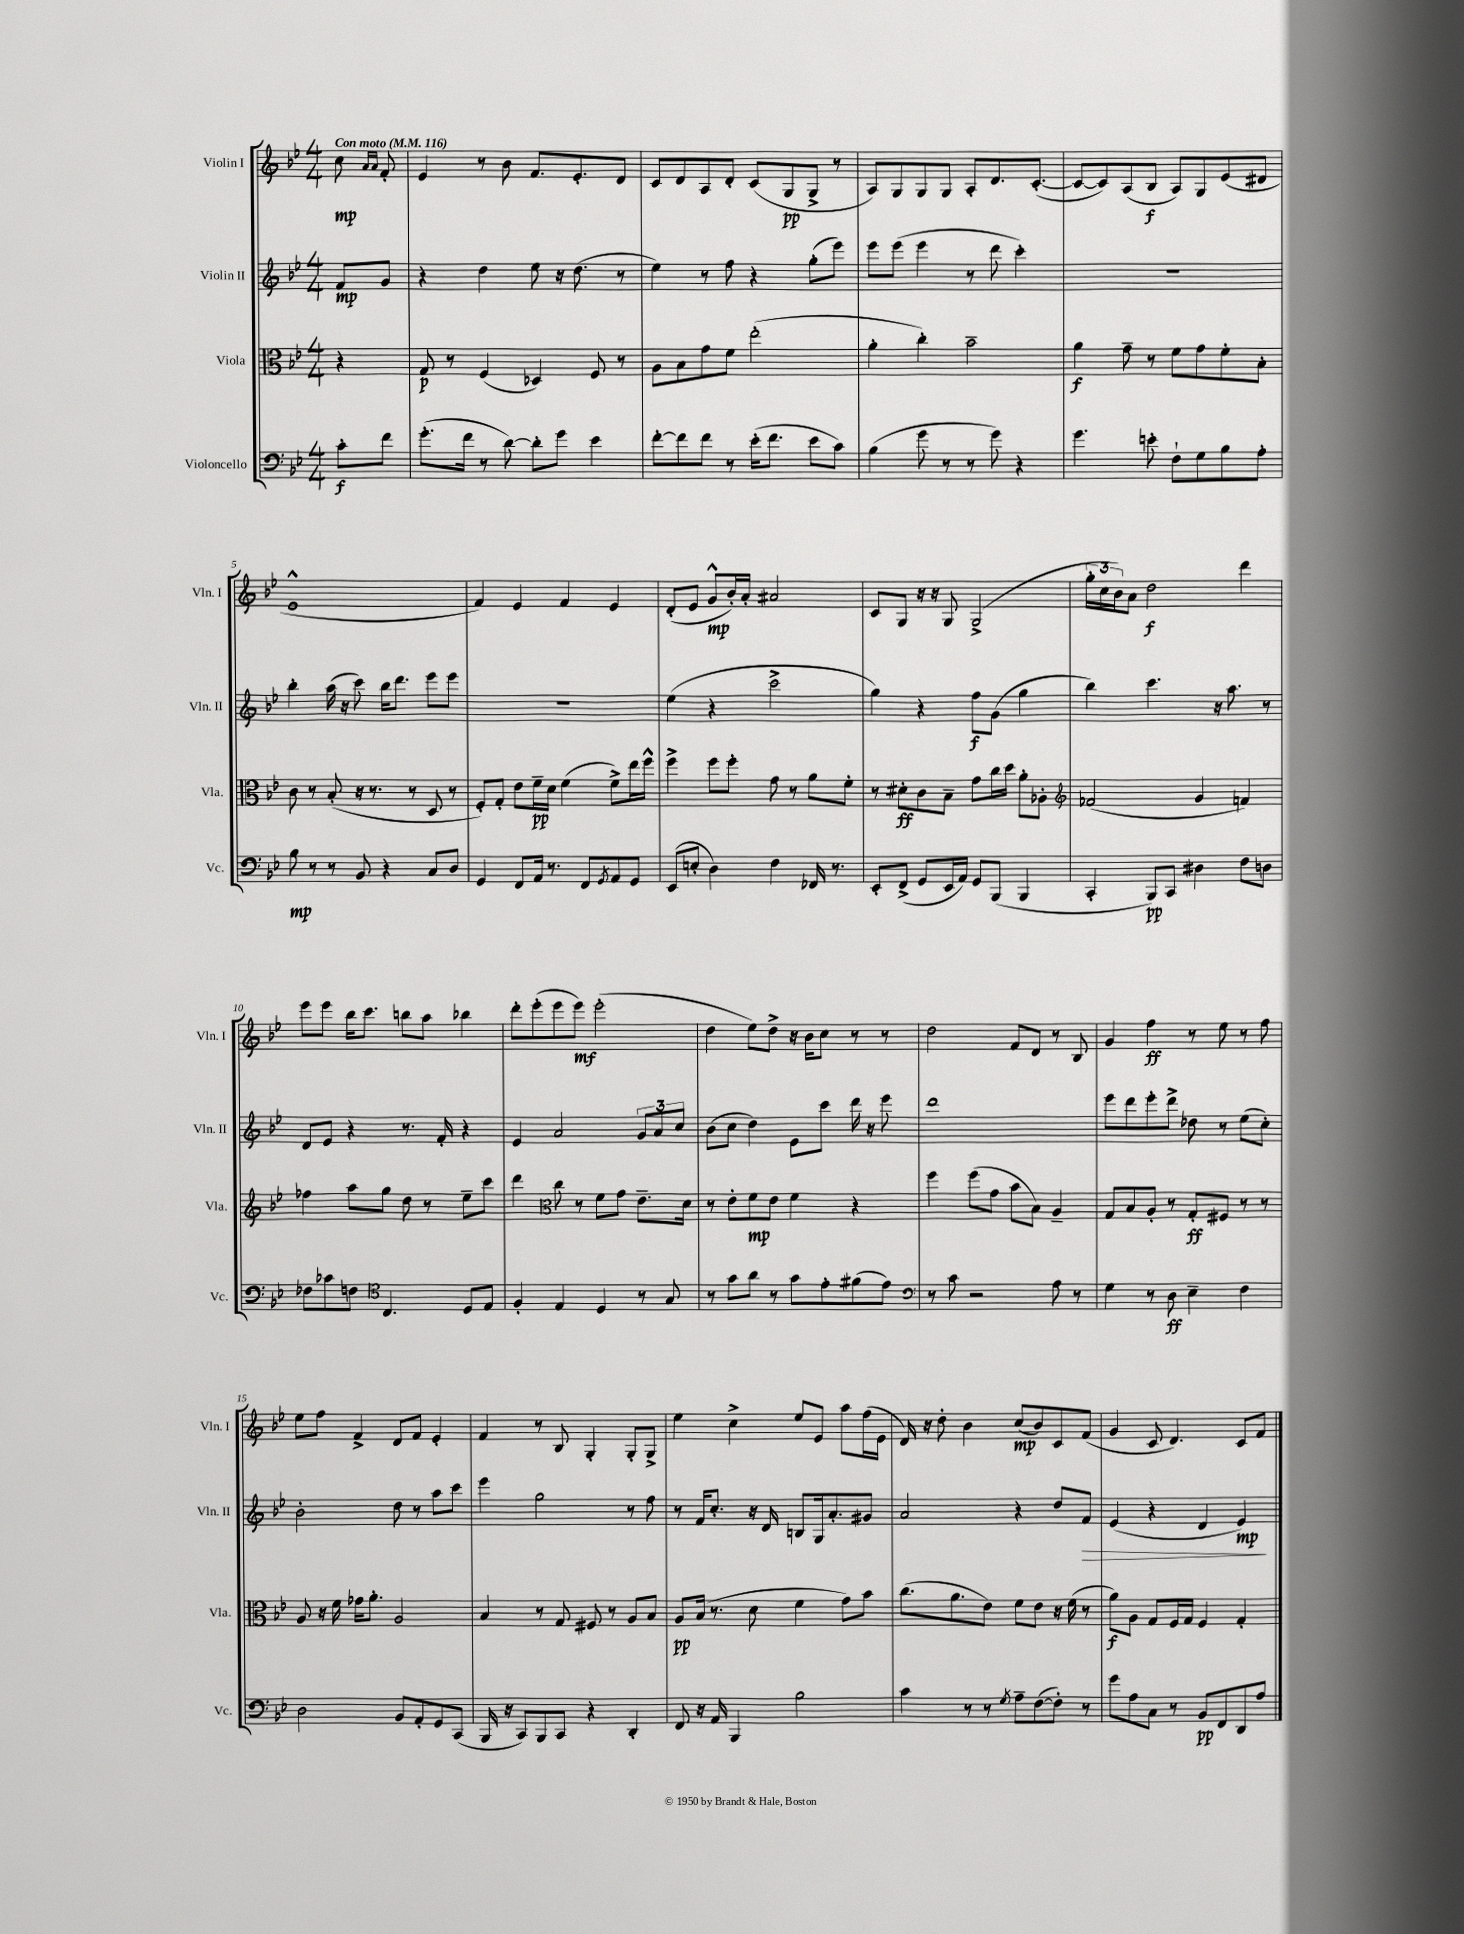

**kern	**dynam	**kern	**dynam	**kern	**dynam	**kern	**dynam
*part4	*part4	*part3	*part3	*part2	*part2	*part1	*part1
*staff4	*staff4	*staff3	*staff3	*staff2	*staff2	*staff1	*staff1
*I"Violoncello	*	*I"Viola	*	*I"Violin II	*	*I"Violin I	*
*I'Vc.	*	*I'Vla.	*	*I'Vln. II	*	*I'Vln. I	*
*clefF4	*	*clefC3	*	*clefG2	*	*clefG2	*
*k[b-e-]	*	*k[b-e-]	*	*k[b-e-]	*	*k[b-e-]	*
*M4/4	*	*M4/4	*	*M4/4	*	*M4/4	*
*MM116	*	*MM116	*	*MM116	*	*MM116	*
=	=	=	=	=	=	=	=
!	!	!	!	!	!	!LO:TX:a:B:t=Con moto	!
8c'\L	f	4r	.	8f/L	mp	8cc\	mp
.	.	.	.	.	.	16qqa/LL	.
.	.	.	.	.	.	16qqa/JJ	.
8f\J	.	.	.	8g/J	.	8f'/	.
=1	=1	=1	=1	=1	=1	=1	=1
(8.g'\L	.	8G/	p	4r	.	4e-/	.
.	.	8r	.	.	.	.	.
16f\Jk	.	.	.	.	.	.	.
8r	.	(4F/	.	4dd\	.	8r	.
[8d\)	.	.	.	.	.	8b-\	.
8d'\L]	.	4D-X/)	.	8ee-\	.	8.f/L	.
8g\J	.	.	.	16r	.	.	.
.	.	.	.	(8.dd\	.	8.e-'/	.
4e-\	.	8F/	.	.	.	.	.
.	.	8r	.	8r	.	8d/J	.
=2	=2	=2	=2	=2	=2	=2	=2
[8f'\L	.	8A\L	.	4ee-\)	.	8c/L	.
8f\]	.	8B-\	.	.	.	8d/	.
8f\J	.	8g\	.	8r	.	8A/	.
8r	.	8f\J	.	8ff\	.	8d'/J	.
(16e-'\KL	.	(2ee-'\	.	4r	.	(8c/L	.
8.f\J	.	.	.	.	.	.	.
.	.	.	.	.	.	8G/	pp
8e-\L	.	.	.	(8gg'\L	.	8G^/J	.
8c\J)	.	.	.	8eee-\J)	.	8r	.
=3	=3	=3	=3	=3	=3	=3	=3
(4B-\	.	4a'\	.	8eee-\L	.	8A/L)	.
.	.	.	.	(8eee-\J	.	8G/	.
8g\	.	4cc'\)	.	4eee-\	.	8G/	.
8r	.	.	.	.	.	8G/J	.
8r	.	2b-~\	.	8r	.	8A'/L	.
8g\)	.	.	.	8ddd\	.	8.d/	.
4r	.	.	.	4ccc'\)	.	.	.
.	.	.	.	.	.	([8.c'/J	.
=4	=4	=4	=4	=4	=4	=4	=4
4.g\	.	4a\	f	1r	.	8c/L_	.
.	.	.	.	.	.	8c/])	.
.	.	8g~\	.	.	.	(8A/	.
8en'\	.	8r	.	.	.	8B-/J	f
8F`\L	.	8f\L	.	.	.	8A/L)	.
8G\	.	8g\	.	.	.	8G/	.
8B-\	.	8f'\	.	.	.	(8e-/	.
8A'\J	.	8B-'\J	.	.	.	8d#X/J	.
!!LO:LB:g=z
=5	=5	=5	=5	=5	=5	=5	=5
8B-\	mp	8c\	.	4bb-'\	.	1e-^^	.
8r	.	8r	.	.	.	.	.
8r	.	(8B-'/	.	(16aa\	.	.	.
.	.	.	.	16r	.	.	.
8BB-/	.	16r	.	8ccc\)	.	.	.
.	.	8.r	.	.	.	.	.
4r	.	.	.	16bb-\KL	.	.	.
.	.	.	.	8.ddd\J	.	.	.
.	.	8r	.	.	.	.	.
8C/L	.	8D/	.	8eee-\L	.	.	.
8D/J	.	8r	.	8eee-\J	.	.	.
=6	=6	=6	=6	=6	=6	=6	=6
4GG/	.	8F'/L)	.	1r	.	4f/)	.
.	.	8G'/J	.	.	.	.	.
8FF/L	.	8e-\L	.	.	.	4e-/	.
16AA/Jk	.	16f~\L	pp	.	.	.	.
8.r	.	16d\JJ	.	.	.	.	.
.	.	(4f\	.	.	.	4f/	.
8FF/L	.	.	.	.	.	.	.
8qGG/	.	.	.	.	.	.	.
8AA/	.	8f^\L)	.	.	.	4e-/	.
8GG/J	.	16ee-\L	.	.	.	.	.
.	.	16ff^^\JJ	.	.	.	.	.
=7	=7	=7	=7	=7	=7	=7	=7
(8EE-/L	.	4ff^\	.	(4ee-\	.	(8d'/L	.
8En'/J	.	.	.	.	.	8e-/J	.
4D\)	.	8ff\L	.	4r	.	8g^^/L	mp
.	.	8ff'\J	.	.	.	16b-'/L)	.
.	.	.	.	.	.	16a'/JJ	.
4F\	.	8g\	.	2ccc^\	.	2a#X/	.
.	.	8r	.	.	.	.	.
16FF-X/	.	8a\L	.	.	.	.	.
8.r	.	.	.	.	.	.	.
.	.	8f'\J	.	.	.	.	.
=8	=8	=8	=8	=8	=8	=8	=8
8EE-'/L	.	8r	.	4gg\)	.	8c/L	.
(8FF^/J	.	8d#X'\L	ff	.	.	8G/J	.
8GG/L	.	8c\	.	4r	.	16r	.
.	.	.	.	.	.	16r	.
16EE-/L	.	8B-~\J	.	.	.	8G/	.
16AA/JJ)	.	.	.	.	.	.	.
8GG/L	.	8g\L	.	8ff\L	f	(2G^/	.
(8BBB-/J	.	16cc\L	.	(8g\J	.	.	.
.	.	16dd\JJ	.	.	.	.	.
4BBB-/	.	8a'\L	.	4gg\	.	.	.
.	.	8A-X'\J	.	.	.	.	.
=9	=9	=9	=9	=9	=9	=9	=9
*	*	*clefG2	*	*	*	*	*
4CC'/	.	(2f-X/	.	4bb-\)	.	24gg'\LL	.
.	.	.	.	.	.	24cc\	.
.	.	.	.	.	.	24b-\J)	.
.	.	.	.	.	.	8a\J	.
8BBB-/L)	pp	.	.	4.ccc\	.	2dd\	f
8CC/J	.	.	.	.	.	.	.
4D#X\	.	4g/	.	.	.	.	.
.	.	.	.	16r	.	.	.
.	.	.	.	8.aa\	.	.	.
8F\L	.	4fn/)	.	.	.	4ddd\	.
8Dn\J	.	.	.	8r	.	.	.
!!LO:LB:g=z
=10	=10	=10	=10	=10	=10	=10	=10
8F-X\L	.	4ff-X\	.	8d/L	.	8eee-\L	.
8c-X\	.	.	.	8e-/J	.	8eee-\J	.
8Fn\J	.	8aa\L	.	4r	.	16bb-\KL	.
.	.	.	.	.	.	8.ccc\J	.
*clefC4	*	*	*	*	*	*	*
4.C/	.	8gg\J	.	.	.	.	.
.	.	8dd\	.	8.r	.	8bbn\L	.
.	.	8r	.	.	.	8aa\J	.
.	.	.	.	16f'/	.	.	.
8D/L	.	8ee-~\L	.	4r	.	4bb-X\	.
8E-/J	.	8ccc\J	.	.	.	.	.
=11	=11	=11	=11	=11	=11	=11	=11
4F'/	.	4ddd\	.	4e-/	.	8ddd'\L	.
.	.	.	.	.	.	(8eee-'\	.
*	*	*clefC3	*	*	*	*	*
4E-/	.	8cc\	.	2a/	.	8eee-\	.
.	.	8r	.	.	.	8eee-\J)	mf
4D/	.	8f\L	.	.	.	(2eee-'\	.
.	.	8g\J	.	.	.	.	.
8r	.	8.e-~\L	.	12g/L	.	.	.
.	.	.	.	12a/	.	.	.
8G/	.	.	.	.	.	.	.
.	.	.	.	12cc/J	.	.	.
.	.	16d\Jk	.	.	.	.	.
=12	=12	=12	=12	=12	=12	=12	=12
8r	.	8r	.	(8b-\L	.	4dd\	.
8g\L	.	8e-'\L	.	8cc\J	.	.	.
8a\J	.	8f\	mp	4dd\)	.	8ee-\L)	.
8r	.	8e-\J	.	.	.	8dd^\J	.
8g\L	.	4f\	.	8e-\L	.	16r	.
.	.	.	.	.	.	16b-\KL	.
8e-'\	.	.	.	8ccc\J	.	8cc\J	.
(8f#X\	.	4r	.	16ddd\	.	8r	.
.	.	.	.	16r	.	.	.
8e-\J)	.	.	.	8eee-\	.	8r	.
=13	=13	=13	=13	=13	=13	=13	=13
*clefF4	*	*	*	*	*	*	*
8r	.	4ff\	.	1ddd	.	2dd\	.
8c\	.	.	.	.	.	.	.
2r	.	(8ff\L	.	.	.	.	.
.	.	8g\J	.	.	.	.	.
.	.	8b-\L	.	.	.	8f/L	.
.	.	8B-\J)	.	.	.	8d/J	.
8A\	.	4A~/	.	.	.	8r	.
8r	.	.	.	.	.	8B-/	.
=14	=14	=14	=14	=14	=14	=14	=14
4G\	.	8G/L	.	8eee-\L	.	4g/	.
.	.	8B-/	.	8ddd\	.	.	.
8r	.	8A'/J	.	8eee-'\	.	4ff\	ff
8D\	ff	8r	.	8ddd^\J	.	.	.
4E-~\	.	8G'/L	ff	8dd-X\	.	8r	.
.	.	8F#X/J	.	8r	.	8ee-\	.
4F\	.	8r	.	(8ee-\L	.	8r	.
.	.	8r	.	8cc'\J)	.	8ff\	.
!!LO:LB:g=z
=15	=15	=15	=15	=15	=15	=15	=15
2D\	.	8A/	.	2b-'\	.	8ee-\L	.
.	.	16r	.	.	.	8ff\J	.
.	.	16f\	.	.	.	.	.
.	.	16g-X\KL	.	.	.	4f^/	.
.	.	8.a'\J	.	.	.	.	.
8BB-/L	.	2A/	.	8dd\	.	8d/L	.
8AA'/	.	.	.	8r	.	8f/J	.
8GG/	.	.	.	8aa\L	.	4e-'/	.
(8CC/J	.	.	.	8ccc\J	.	.	.
=16	=16	=16	=16	=16	=16	=16	=16
16BBB-/	.	4B-/	.	4eee-\	.	4f/	.
16r	.	.	.	.	.	.	.
8CC/L)	.	.	.	.	.	.	.
8BBB-/	.	8r	.	2gg\	.	8r	.
8CC/J	.	8G/	.	.	.	8B-/	.
4r	.	8F#X/	.	.	.	4G'/	.
.	.	8r	.	.	.	.	.
4DD'/	.	8A/L	.	8r	.	8G'/L	.
.	.	8B-/J	.	8ff\	.	8G^/J	.
=17	=17	=17	=17	=17	=17	=17	=17
8FF/	.	8A/L	pp	8r	.	4ee-\	.
16r	.	(16B-/Jk	.	16f/KL	.	.	.
16AA/	.	8.r	.	8.cc'/J	.	.	.
4BBB-/	.	.	.	.	.	4cc^\	.
.	.	8d\	.	16r	.	.	.
.	.	.	.	16d/	.	.	.
2B-\	.	4f\	.	8Bn/L	.	8ee-/L	.
.	.	.	.	16G/k	.	8e-/J	.
.	.	.	.	8.a'/	.	.	.
.	.	8g\L)	.	.	.	8aa\L	.
.	.	8b-\J	.	8g#X/J	.	(16ff\L	.
.	.	.	.	.	.	16e-\JJ	.
=18	=18	=18	=18	=18	=18	=18	=18
4c\	.	(8.cc\L	.	2a/	.	16d/)	.
.	.	.	.	.	.	16r	.
.	.	.	.	.	.	8dd'\	.
.	.	8.a\	.	.	.	.	.
8r	.	.	.	.	.	4b-\	.
8r	.	8e-\J)	.	.	.	.	.
8qG/	.	.	.	.	.	.	.
8A~\L	.	8f\L	.	4r	.	(8cc/L	mp
([8F\	.	8e-\J	.	.	.	8b-/)	.
8F'\J])	.	16r	.	8dd/L	.	8c/	.
.	.	(16f\	.	.	.	.	.
!	!	!	!	!	!LO:HP:b	!	!
8r	.	8r	.	8f/J	>	(8f/J	.
=19	=19	=19	=19	=19	=19	=19	=19
8g\L	.	8a\L)	f	(4e-/	.	4g/	.
8A\	.	8A\J	.	.	.	.	.
8C\J	.	8G/L	.	4r	.	8c/	.
8r	.	16F/L	.	.	.	4.d/)	.
.	.	16G/JJ	.	.	.	.	.
8BB-/L	pp	4F/	.	4d/	.	.	.
8FF/	.	.	.	.	.	.	.
8DD/	.	4G'/	.	4e-/)	mp	8c/L	.
8A/J	.	.	.	.	.	8f/J	.
.	.	.	.	.	]	.	.
==	==	==	==	==	==	==	==
*-	*-	*-	*-	*-	*-	*-	*-
